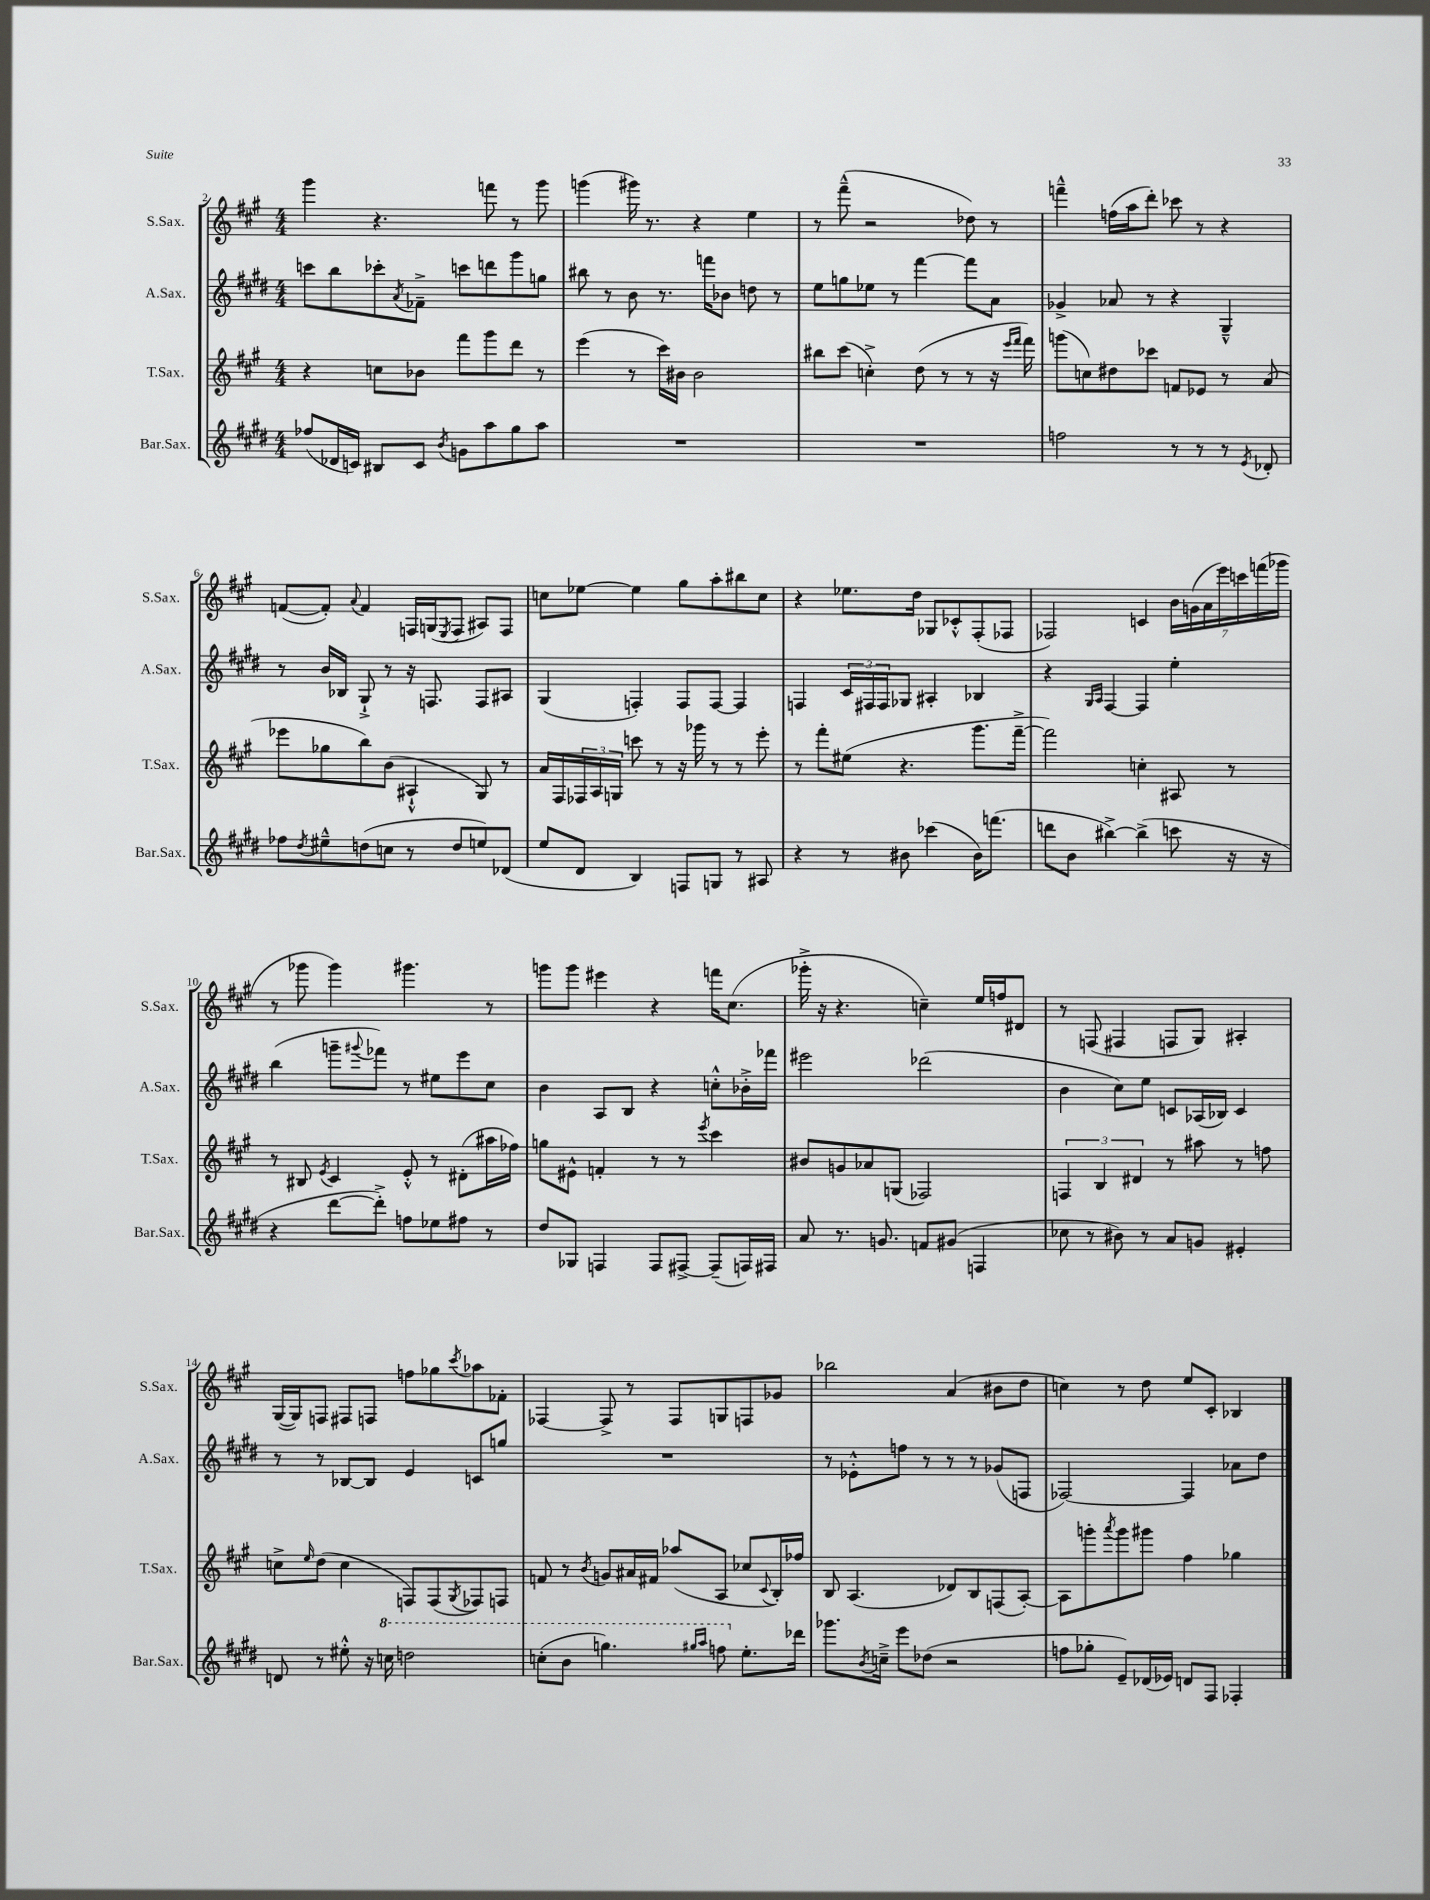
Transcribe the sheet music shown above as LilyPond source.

<<
\new StaffGroup <<
\new Staff = "s0" \with { instrumentName = "S.Sax." shortInstrumentName = "S.Sax." } {
    \clef treble \key a \major \numericTimeSignature \time 4/4
    gis'''4 r4. f'''8 r8 gis'''8 |
    g'''4( gis'''16) r8. r4 e''4 |
    r8 fis'''8---^( r2 des''8) r8 |
    f'''4---^ f''16( a''16 d'''8-.) ces'''8 r8 r4 |
    f'8~( f'8-.) \appoggiatura { a'8 } f'4 f16 g16( \acciaccatura { e8 } f8 ais8) f8 |
    c''8 ees''8~ ees''4 gis''8 a''8-. bis''8 c''8 |
    r4 ees''8. d''16 ges8 ces'8-.-^ fis8-.( fes8 |
    fes2) c'4 \tuplet 7/4 { b'16 g'16( a'16 e'''16) c'''16 f'''16( ges'''16 } |
    r8 ges'''8 ges'''4) gis'''4. r8 |
    g'''8 g'''8 eis'''4 r4 f'''16 cis''8.( |
    ges'''16-.-> r16 r4. c''4--) e''16 f''16 dis'8 |
    r8 f8( fis4 f8 gis8) ais4-. |
    gis16~( gis16) f8 fis8 f8 f''8 ges''8 \acciaccatura { cis'''8 } aes''8 fes'8-. |
    fes4~ fes8-> r8 fes8 g8 f8 ges'8 |
    bes''2 a'4( bis'8 d''8 |
    c''4) r8 d''8 e''8 cis'8-. bes4 \bar "|." |
}
\new Staff = "s1" \with { instrumentName = "A.Sax." shortInstrumentName = "A.Sax." } {
    \clef treble \key e \major \numericTimeSignature \time 4/4
    c'''8 b''8 ces'''8-. \acciaccatura { a'8 } fes'8---> c'''8 d'''8 gis'''8 g''8 |
    bis''8 r8 b'8 r8. f'''16 bes'8 d''8 r8 |
    e''8 g''8 ees''8 r8 fis'''4~ fis'''8 a'8 |
    ges'4-> aes'8 r8 r4 gis4---^ |
    r8 b'16 bes16 gis8-!-> r8 r16 f8. f8 ais8 |
    gis4( f4-.) f8 f8~ f4 |
    f4 \tuplet 3/2 { cis'16 fis16 fis16 } ges8 ais4-. bes4 |
    r4 \grace { gis16 a16 } fis4~ fis4 e''4-. |
    b''4( g'''8-- \appoggiatura { gis'''8 } fes'''8) r8 eis''8 e'''8 cis''8 |
    b'4 a8 b8 r4 c''8-.-^ bes'16-.-> fes'''16 |
    eis'''2 des'''2( |
    b'4 cis''8) e''8 c'8 aes16( bes16) c'4 |
    r8 r8 bes8~ bes8 e'4 c'8 g''8 |
    R1 |
    r8 ees'8-.-^ f''8 r8 r8 r8 ges'8( f8 |
    fes2~) fes4 aes'8 dis''8 \bar "|." |
}
\new Staff = "s2" \with { instrumentName = "T.Sax." shortInstrumentName = "T.Sax." } {
    \clef treble \key a \major \numericTimeSignature \time 4/4
    r4 c''8 bes'8 fis'''8 gis'''8 d'''8 r8 |
    e'''4( r8 cis'''16) bis'16 bis'2 |
    bis''8 cis'''8( c''4-.->) d''8( r8 r8 r16 \grace { e'''16 fis'''16 } fis'''16) |
    g'''8( c''8) dis''8 ces'''8 f'8 ees'8 r8 a'8( |
    ees'''8 ges''8 b''8) b'8( ais4-!-^ gis8) r8 |
    a'16 fis16 \tuplet 3/2 { fes16 a16 g16 } c'''8 r8 r16 ges'''16 r8 r8 e'''8-. |
    r8 fis'''8-. eis''8( r4. gis'''8. fis'''16~---> |
    fis'''2) c''4-. ais8 r8 |
    r8 bis8 \acciaccatura { e'8 } cis'4 e'8-.-^ r8 dis'8-.( ais''16 fes''16) |
    g''8 eis'8-^ f'4-. r8 r8 \acciaccatura { e'''8 } cis'''4 |
    bis'8 g'8 aes'8 g8( fes2) |
    \tuplet 3/2 { f4 b4 dis'4 } r8 ais''8 r8 f''8 |
    c''8-> \grace { e''16 } d''8( c''4 f8) f8( \acciaccatura { gis8 } fes8) f8 |
    f'8 r8 \acciaccatura { b'8 } g'8 ais'16 fis'16 aes''8( a8 ces''8 \appoggiatura { cis'8 } b16-.) fes''16 |
    b8 a4.( des'8) b8 f8( a8~-.) |
    a8 g'''8-. \acciaccatura { a'''8 } g'''8 gis'''8 fis''4 ges''4 \bar "|." |
}
\new Staff = "s3" \with { instrumentName = "Bar.Sax." shortInstrumentName = "Bar.Sax." } {
    \clef treble \key e \major \numericTimeSignature \time 4/4
    fes''8( des'16 c'16) bis8 c'8 \acciaccatura { b'8 } g'8 a''8 gis''8 a''8 |
    R1 |
    R1 |
    f''2 r8 r8 r8 \acciaccatura { e'8 } des'8-. |
    fes''8 \acciaccatura { dis''8 } eis''8---^ d''8( c''8 r8 d''8 e''8) des'8( |
    e''8 dis'8 b4) f8 g8 r8 ais8 |
    r4 r8 bis'8 ces'''4( bis'16) f'''8.( |
    d'''8 b'8 bis''4~->) bis''4->( c'''8 r16 r16 |
    r4 dis'''8~ dis'''8-.->) f''8 ees''8 fis''8 r8 |
    dis''8 ges8 f4 f8 fis8~-> fis8--( f16) fis16 |
    a'8 r8. g'8. f'8 gis'8( f4 |
    ces''8 r8 bis'8) r8 a'8 g'8 eis'4-. |
    d'8 r8 eis''8-.-^ r16 \ottava #1 c'''16 d'''2 |
    c'''8-.( b''8 g'''4.) \grace { gis'''16 a'''16 } f'''8 \ottava #0 e''8.-. des'''16 |
    ges'''8. \acciaccatura { b'8 } c''16---> e'''8 des''8( r2 |
    f''8 ges''8-. e'8--) des'16( ees'16) d'8 fis8 fes4-. \bar "|." |
}
>>
>>
\layout { \context { \Score currentBarNumber = #2 } }
